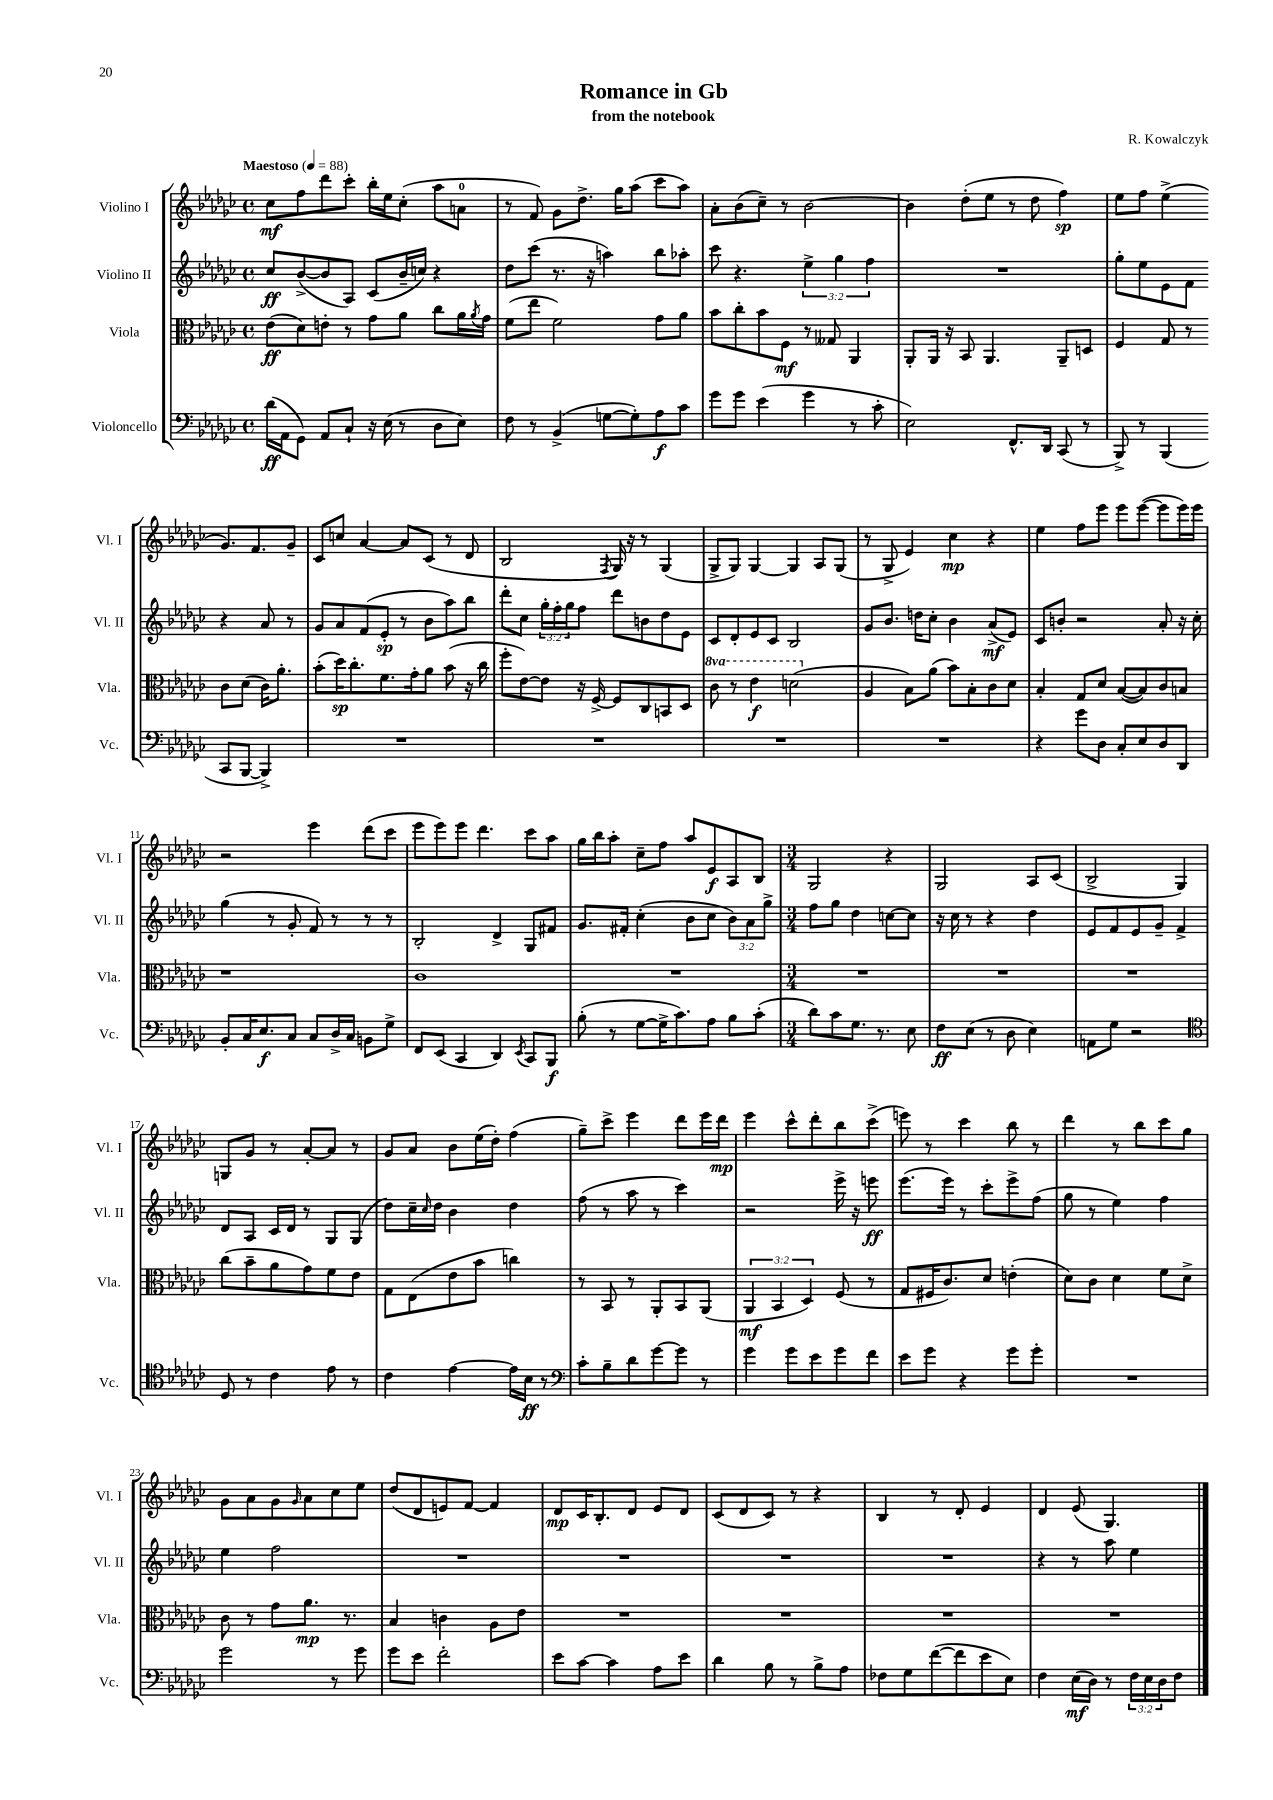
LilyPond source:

\header { title = "Romance in Gb" composer = "R. Kowalczyk" subtitle = "from the notebook" }
<<
\new StaffGroup <<
\new Staff = "s0" \with { instrumentName = "Violino I" shortInstrumentName = "Vl. I" } {
    \clef treble \key ges \major \defaultTimeSignature \time 4/4 \tempo "Maestoso" 4 = 88
    ces''8\mf f''8 des'''8 ces'''8-. bes''16-. ees''16 ces''8-.( aes''8 a'8-0 |
    r8 f'8) ges'8 des''8.-> ges''16 aes''8( ces'''8 aes''8) |
    aes'8-. bes'8( ces''8--) r8 bes'2~ |
    bes'4 des''8-.( ees''8 r8 des''8 f''4\sp) |
    ees''8 f''8 ees''4->( ges'8.) f'8. ges'8-- |
    ces'8 c''8 aes'4~ aes'8 ces'8( r8 des'8 |
    bes2 \acciaccatura { f8 } ges16) r16 r8 ges4( |
    ges8-> ges8) ges4~ ges4 aes8 ges8( |
    r8 ges8-> ees'4) ces''4\mp r4 |
    ees''4 f''8 ees'''8 ees'''8 ees'''8~( ees'''8 ees'''16) ees'''16 |
    r2 ees'''4 des'''8( ces'''8 |
    ees'''8 ees'''8) ees'''8 des'''4. ces'''8 aes''8 |
    ges''16 bes''16 aes''8-. ces''8-- f''8 aes''8 ees'8\f aes8 bes8 |
    \numericTimeSignature \time 3/4 ges2 r4 |
    ges2 aes8 ces'8( |
    bes2-> ges4) |
    g8 ges'8 r8 aes'8~-. aes'8 r8 |
    ges'8 aes'8 bes'8 ees''16( des''16-.) f''4( |
    ges''8--) ces'''8-> ees'''4 des'''8 ees'''16 des'''16\mp |
    ees'''4 ces'''8-^ des'''8-. bes''8 ces'''8->( |
    e'''8) r8 ces'''4 bes''8 r8 |
    des'''4 r8 bes''8 ces'''8 ges''8 |
    ges'8 aes'8 ges'8 \grace { ges'16 } aes'8 ces''8 ees''8 |
    des''8( des'8 e'8) f'8~ f'4 |
    des'8\mp ces'16 bes8.-. des'8 ees'8 des'8 |
    ces'8( des'8 ces'8) r8 r4 |
    bes4 r8 des'8-. ees'4 |
    des'4 ees'8( ges4.) \bar "|." |
}
\new Staff = "s1" \with { instrumentName = "Violino II" shortInstrumentName = "Vl. II" } {
    \clef treble \key ges \major \defaultTimeSignature \time 4/4 \override Staff.TupletNumber.text = #tuplet-number::calc-fraction-text
    ces''8\ff bes'8~->( bes'8 aes8) ces'8( bes'16-- c''16) r4 |
    des''8 ces'''8( r8. r16 a''4) bes''8 aes''8-. |
    ces'''8 r4. \tuplet 3/2 { ees''4-> ges''4 f''4 } |
    R1 |
    ges''8-. ees''8 ees'8 f'8 r4 aes'8 r8 |
    ges'8 aes'8 f'8( ees'8-.\sp r8 bes'8 aes''8) bes''8 |
    des'''8-. ces''8 \tuplet 3/2 { ges''16-. f''16-. ges''16 } f''8 des'''8 b'8 des''8 ees'8 |
    ces'8 des'8-. ees'8 ces'8 bes2 |
    ges'8 bes'8. d''16 ces''8-. bes'4 aes'8->\mf( ees'8) |
    ces'8 b'8-. r2 aes'8-. r16 ces''16-. |
    ges''4( r8 ges'8-. f'8) r8 r8 r8 |
    bes2-. des'4-> ges8 fis'8 |
    ges'8. fis'16-. ces''4-.( bes'8 ces''8 \tuplet 3/2 { bes'8) aes'8 ges''8-> } |
    \numericTimeSignature \time 3/4 f''8 ges''8 des''4 c''8~ c''8 |
    r16 ces''16 r8 r4 des''4 |
    ees'8 f'8 ees'8 ges'8-- f'4-> |
    des'8 aes8 ces'16 des'16 r8 ges8 ges8( |
    des''8) ces''16-- \grace { ces''16 } des''16 bes'4 des''4 |
    f''8( r8 aes''8 r8 ces'''4) |
    r2 ees'''16-> r16 e'''8\ff |
    ees'''8.( ees'''16) r8 ces'''8-. ees'''8-> f''8( |
    ges''8 r8 ees''4) f''4 |
    ees''4 f''2 |
    R2. |
    R2. |
    R2. |
    R2. |
    r4 r8 aes''8 ees''4 \bar "|." |
}
\new Staff = "s2" \with { instrumentName = "Viola" shortInstrumentName = "Vla." } {
    \clef alto \key ges \major \defaultTimeSignature \time 4/4 \override Staff.TupletNumber.text = #tuplet-number::calc-fraction-text \set Staff.ottavationMarkups = #ottavation-simple-ordinals
    ees'8\ff( des'8) e'8-. r8 ges'8 aes'8 ces''8 aes'16 \acciaccatura { aes'8 } ges'16 |
    f'8( ees''8 f'2) ges'8 aes'8 |
    bes'8 ces''8-. bes'8 f8\mf r8 geses8 aes,4 |
    aes,8-. aes,16 r16 bes,8 aes,4. aes,8-- d8 |
    f4 ges8 r8 ces'8 des'8( ces'16) aes'8.-. |
    bes'8-.( des''16\sp) ces''8.-. f'8. ges'16-. aes'8 bes'8( r16 ces''16 |
    f''8-. ees'8~) ees'8 r16 f16~-> f8 ces8 b,8 des8 |
    \ottava #1 ces''8 r8 ees''4\f d''2( \ottava #0 |
    aes4 bes8) aes'8( bes'8) bes8-. ces'8 des'8 |
    bes4-. ges8 des'8 bes8~( bes8) ces'8 b8 |
    r1 |
    ces'1 |
    R1 |
    \numericTimeSignature \time 3/4 R2. |
    R2. |
    R2. |
    ces''8( bes'8-- aes'8 ges'8) f'8 ees'8 |
    ges8 ees8( ees'8 bes'8 c''4) |
    r8 bes,8 r8 aes,8-. bes,8 aes,8( |
    \tuplet 3/2 { aes,4\mf bes,4 des4) } f8( r8 |
    ges8 fis16 ces'8.) des'8 e'4-.( |
    des'8) ces'8 des'4 f'8 des'8-> |
    ces'8 r8 ges'8 aes'8.\mp r8. |
    bes4 c'4 aes8 ees'8 |
    R2. |
    R2. |
    R2. |
    R2. \bar "|." |
}
\new Staff = "s3" \with { instrumentName = "Violoncello" shortInstrumentName = "Vc." } {
    \clef bass \key ges \major \defaultTimeSignature \time 4/4 \override Staff.TupletNumber.text = #tuplet-number::calc-fraction-text
    des'16\ff( aes,16 ges,8) aes,8 ces8-! r16 ees16( r8 des8 ees8) |
    f8 r8 bes,4->( g8~ g8-.) aes8\f ces'8 |
    ges'8 ges'8 ees'4( ges'4 r8 ces'8-. |
    ees2) f,8.-^ des,16 ces,8( r8 |
    bes,,8->) r8 bes,,4( ces,8 bes,,8~ bes,,4->) |
    R1 |
    R1 |
    R1 |
    R1 |
    r4 ges'8 des8 ces8-. ees8 des8 des,8 |
    bes,8-. ces16 ees8.\f ces8 ces8 des16-> ces16 b,8 ges8-> |
    f,8 ees,8( ces,4 des,4) \acciaccatura { ees,8 } ces,8 bes,,8\f |
    bes8-.( r8 ges8~ ges16-> ces'8.) aes8 bes8 ces'8-.( |
    \numericTimeSignature \time 3/4 des'8) ces'8 ges8. r8. ees8 |
    f8\ff ees8( r8 des8 ees4) |
    a,8 ges8 r2 |
    \clef tenor des8 r8 ces'4 ees'8 r8 |
    ces'4 ees'4~ ees'16 bes16\ff r8 |
    \clef bass ces'8-. bes8-- des'8 ges'8~ ges'8 r8 |
    ges'4 ges'8 ees'8 ges'8 f'8 |
    ees'8 ges'8 r4 ges'8 ges'8-. |
    R2. |
    ges'2 r8 ges'8 |
    ges'8 ees'8 f'2-. |
    ees'8 ces'8~ ces'4 aes8 ees'8 |
    des'4 bes8 r8 bes8-> aes8 |
    fes8 ges8 f'8~( f'8 ees'8 ees8) |
    f4 ees16\mf( des16) r8 \tuplet 3/2 { f16 ees16 des16 } f8 \bar "|." |
}
>>
>>
